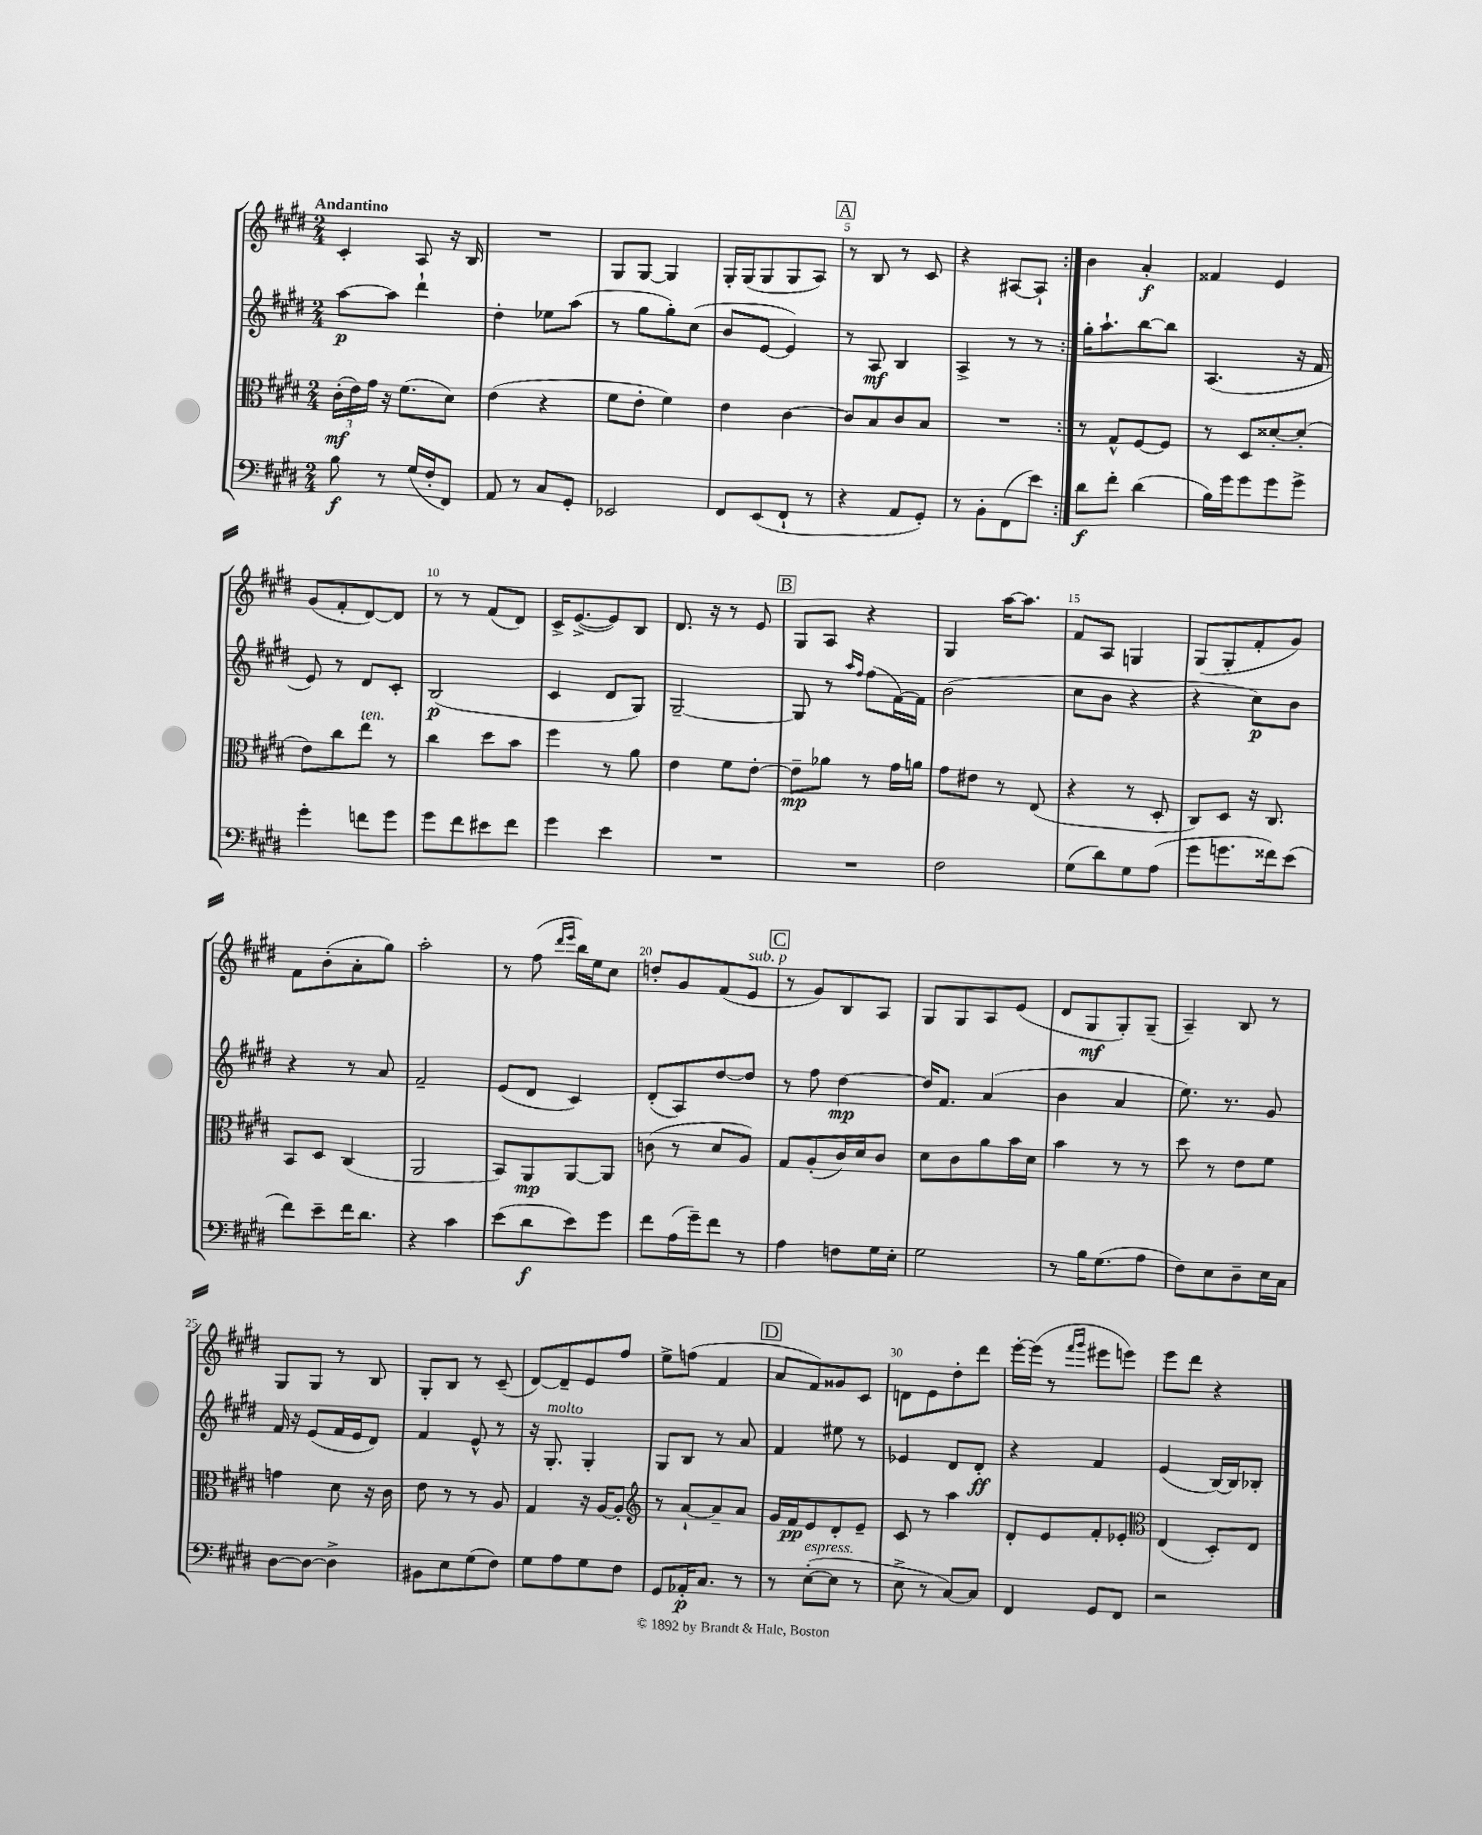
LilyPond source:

<<
\new StaffGroup <<
\new Staff = "s0" {
    \clef treble \key e \major \numericTimeSignature \time 2/4 \tempo "Andantino"
    \autoBeamOff \repeat volta 2 { cis'4-. a8 r16 b16 |
    R2 |
    gis8[ gis8]~ gis4 |
    gis16[-. gis16( gis8 gis8 a8]) |
    \mark \markup { \box "A" } r8 b8 r8 cis'8 |
    r4 ais8[~ ais8]-! | }
    b'4 a'4-.\f |
    fisis'4 e'4 |
    gis'8[( fis'8-. dis'8~) dis'8] |
    r8 r8 fis'8[( dis'8]) |
    cis'16[-> e'8.~->( e'8) b8] |
    dis'8. r16 r8 e'8 |
    \mark \markup { \box "B" } gis8[ a8] r4 |
    gis4 a''16[~ a''8.] |
    fis'8[ a8] g4 |
    gis8[( gis8-. fis'8-. gis'8]) |
    fis'8[ b'8-.( a'8-. gis''8]) |
    a''2-. |
    r8 fis''8( \grace { dis'''16[ e'''16] } b''16[) e''16 cis''8] |
    d''8[-. gis'8 fis'8( e'8]^\markup { \italic "sub. p" } |
    \mark \markup { \box "C" } r8 gis'8[) b8 a8] |
    gis8[ gis8 a8 e'8]( |
    dis'8[ gis8\mf gis8-.) gis8]--( |
    a4--) b8 r8 |
    gis8[ gis8] r8 b8 |
    gis8[-. b8] r8 cis'8--( |
    dis'8[~) dis'8-- e'8 fis''8] |
    e''8[-> f''8]( fis'4 |
    \mark \markup { \box "D" } a'8[ fis'8) gisis'8 cis'8] |
    d'8[ e'8 dis''8-. dis'''8] |
    e'''16[~-. e'''16]( r8 \grace { fis'''16[ gis'''16] } eis'''8[ e'''8]) |
    e'''8[ dis'''8] r4 \bar "|." |
}
\new Staff = "s1" {
    \clef treble \key e \major \numericTimeSignature \time 2/4
    \autoBeamOff \repeat volta 2 { a''8[~\p a''8] dis'''4-! |
    dis''4-. ees''8[ a''8]( |
    r8 gis''8[ gis''8-.) cis''8]( |
    b'8[ e'8]~ e'4) |
    \mark \markup { \box "A" } r8 a8\mf b4 |
    a4-> r8 r8 | }
    gis''16[-. a''8.-! b''8~ b''8] |
    a4.( r16 fis'16 |
    e'8) r8 dis'8[ cis'8]-. |
    b2\p( |
    cis'4 dis'8[ gis8]) |
    gis2~-- |
    \mark \markup { \box "B" } gis8 r8 \grace { a''16[ fis''16] } fis''8[( fis'16~) fis'16] |
    b'2( |
    cis''8[ b'8] r4 |
    r4 cis''8[\p) b'8] |
    r4 r8 a'8 |
    fis'2-- |
    e'8[( dis'8] cis'4) |
    dis'8[-.( a8) dis''8~ dis''8] |
    \mark \markup { \box "C" } r8 fis''8 dis''4~\mp |
    dis''16[ fis'8.] a'4( |
    b'4 a'4 |
    e''8.) r8. gis'8 |
    fis'16 r16 e'8[( fis'16 e'16 dis'8]) |
    fis'4 e'8-^ r8 |
    r16 gis8.-.^\markup { \italic "molto" } gis4-. |
    gis8[ b8] r8 a'8 |
    \mark \markup { \box "D" } fis'4 eis''8 r8 |
    ees'4 dis'8[ dis'8]-.\ff |
    r4 fis'4 |
    e'4( b16[~) b16 bes8]-. \bar "|." |
}
\new Staff = "s2" {
    \clef alto \key e \major \numericTimeSignature \time 2/4
    \autoBeamOff \repeat volta 2 { \tuplet 3/2 { cis'16[-.\mf( e'16) gis'16] } r16 fis'8.[( dis'8]) |
    e'4( r4 |
    fis'8[ e'8]-. fis'4) |
    e'4 cis'4~ |
    \mark \markup { \box "A" } cis'8[ b8 cis'8 b8] |
    R2 | }
    r8 gis8[-^ fis8~ fis8] |
    r8 dis8[ disis'8~-. disis'8]-.( |
    e'8[) cis''8 e''8]^\markup { \italic "ten." } r8 |
    cis''4 dis''8[ b'8] |
    fis''4 r8 a'8 |
    e'4 fis'8[ e'8]~-. |
    \mark \markup { \box "B" } e'8[--\mp aes'8] r8 gis'16[ a'16] |
    gis'8[ eis'8] r8 e8( |
    r4 r8 dis8-. |
    cis8[) dis8] r16 cis8. |
    b,8[ dis8] cis4( |
    a,2 |
    b,8[) a,8\mp a,8~ a,8] |
    c'8( r8 dis'8[ a8]) |
    \mark \markup { \box "C" } gis8[ a8-.( cis'16) dis'16 cis'8] |
    dis'8[ cis'8 a'8 b'16 dis'16] |
    b'4 r8 r8 |
    dis''8 r8 e'8[ fis'8] |
    g'4 dis'8 r16 cis'16 |
    e'8 r8 r8 a8 |
    gis4 r16 a16[~ a8]-. |
    \clef treble r8 a'8[~-! a'8-- a'8] |
    \mark \markup { \box "D" } gis'16[ fis'16\pp e'8 dis'8-. e'8]-- |
    cis'8 r8 a''4 |
    dis'8[-. e'8 fis'8-. ees'8]-. |
    \clef alto e4( dis8[-.) e8] \bar "|." |
}
\new Staff = "s3" {
    \clef bass \key e \major \numericTimeSignature \time 2/4
    \autoBeamOff \repeat volta 2 { b8\f r8 gis16[( fis16-. fis,8]) |
    a,8 r8 cis8[ gis,8]-. |
    ees,2 |
    fis,8[ e,8( fis,8]-! r8 |
    \mark \markup { \box "A" } r4 a,8[ gis,8]-.) |
    r8 b,8[-. fis,8( e'8]) | }
    dis'8[\f fis'8]-. dis'4( |
    b16[) gis'16 gis'8 gis'8 gis'8]-> |
    gis'4-. f'8[ gis'8] |
    gis'8[ fis'8 eis'8 fis'8] |
    gis'4 e'4 |
    R2 |
    \mark \markup { \box "B" } R2 |
    fis2 |
    gis8[( dis'8) gis8 a8]( |
    gis'8[ g'8. fisis'16) e'8]( |
    fis'8[) e'8-- fis'16 dis'8.] |
    r4 cis'4 |
    e'8[( dis'8\f e'8) gis'8] |
    fis'8[ a16( gis'16--) fis'8] r8 |
    \mark \markup { \box "C" } a4 f8[ gis16 e16]-. |
    gis2 |
    r8 b16[ gis8.( a8] |
    fis8[) e8 dis8-- e16 cis16] |
    dis8[~ dis8]~ dis4-> |
    bis,8[ e8 gis8( fis8]) |
    gis8[ a8 gis8 fis8] |
    gis,8[ aes,16-.\p cis8.] r8 |
    \mark \markup { \box "D" } r8 e8[~-.^\markup { \italic "espress." }( e8] r8 |
    e8-> r8 cis8[~) cis8] |
    fis,4 gis,8[ fis,8] |
    r2 \bar "|." |
}
>>
>>
\layout { \context { \Score \override BarNumber.break-visibility = ##(#f #t #t) barNumberVisibility = #(every-nth-bar-number-visible 5) } }
